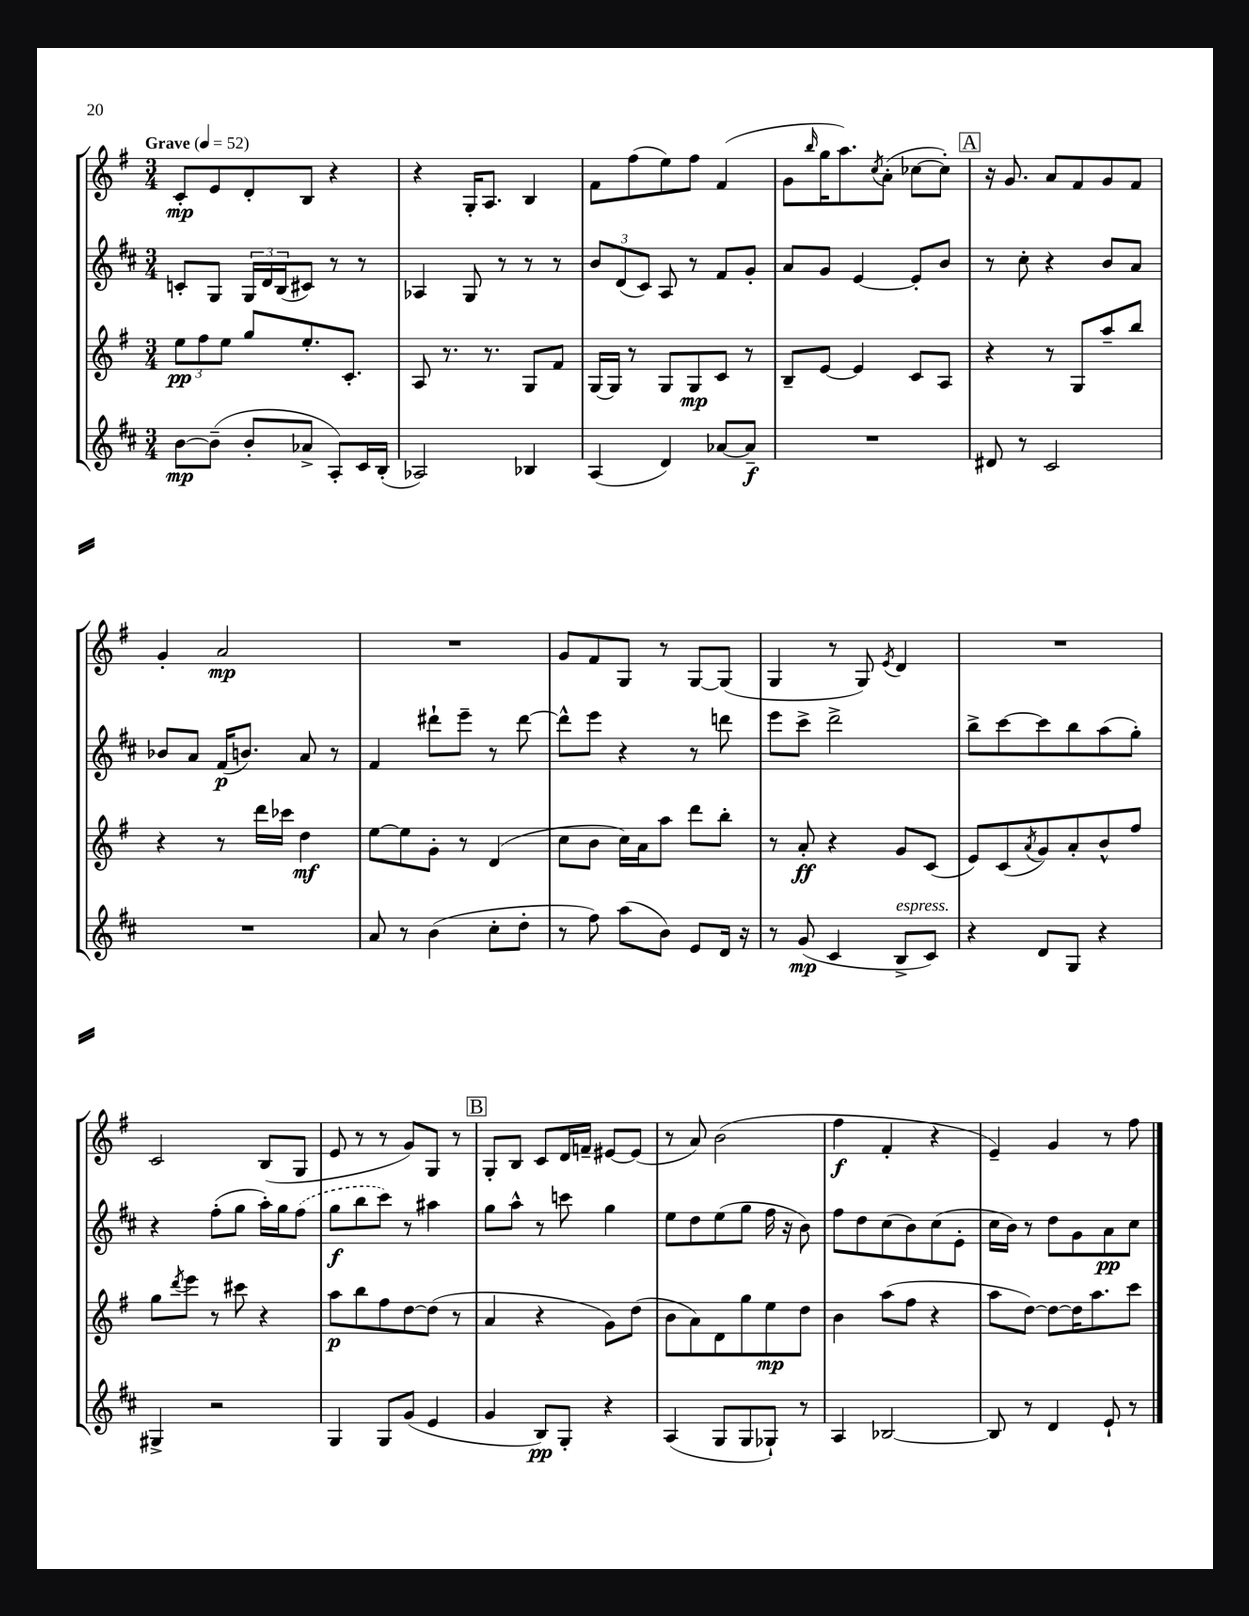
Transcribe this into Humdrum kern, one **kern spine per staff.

**kern	**dynam	**kern	**dynam	**kern	**dynam	**kern	**dynam
*part4	*part4	*part3	*part3	*part2	*part2	*part1	*part1
*staff4	*staff4	*staff3	*staff3	*staff2	*staff2	*staff1	*staff1
*clefG2	*	*clefG2	*	*clefG2	*	*clefG2	*
*k[f#c#]	*	*k[f#]	*	*k[f#c#]	*	*k[f#]	*
*M3/4	*	*M3/4	*	*M3/4	*	*M3/4	*
*MM52	*	*MM52	*	*MM52	*	*MM52	*
=1	=1	=1	=1	=1	=1	=1	=1
!	!	!	!	!	!	!LO:TX:a:B:t=Grave	!
[8b\L	mp	12ee\L	pp	8cn'/L	.	8c'/L	mp
.	.	12ff#\	.	.	.	.	.
(8b~\J]	.	.	.	8G/J	.	8e/	.
.	.	12ee\J	.	.	.	.	.
8b'/L	.	8gg/L	.	24G/LL	.	8d'/	.
.	.	.	.	24d/	.	.	.
.	.	.	.	(24B/J	.	.	.
8a-X^/J	.	8.ee'/	.	8c#X/J)	.	8B/J	.
8A'/L)	.	.	.	8r	.	4r	.
.	.	8.c'/J	.	.	.	.	.
16c#/L	.	.	.	8r	.	.	.
(16B'/JJ	.	.	.	.	.	.	.
=2	=2	=2	=2	=2	=2	=2	=2
2A-X/)	.	8A/	.	4A-X/	.	4r	.
.	.	8.r	.	.	.	.	.
.	.	.	.	8G/	.	16G'/KL	.
.	.	8.r	.	.	.	8.A/J	.
.	.	.	.	8r	.	.	.
4B-X/	.	8G/L	.	8r	.	4B/	.
.	.	8f#/J	.	8r	.	.	.
=3	=3	=3	=3	=3	=3	=3	=3
(4A/	.	[16G/LL	.	12b/L	.	8f#\L	.
.	.	16G/JJ]	.	.	.	.	.
.	.	.	.	(12d/	.	.	.
.	.	8r	.	.	.	(8ff#\	.
.	.	.	.	12c#/J)	.	.	.
4d/)	.	8G/L	.	8A/	.	8ee\)	.
.	.	8G/	mp	8r	.	8ff#\J	.
[8a-X/L	.	8c/J	.	8f#/L	.	(4f#/	.
8a-~/J]	f	8r	.	8g'/J	.	.	.
=4	=4	=4	=4	=4	=4	=4	=4
2.r	.	8B~/L	.	8a/L	.	8g\L	.
.	.	.	.	.	.	16qqbb/	.
.	.	[8e/J	.	8g/J	.	16gg\K	.
.	.	.	.	.	.	8.aa\)	.
.	.	4e/]	.	[4e/	.	.	.
.	.	.	.	.	.	8qcc/	.
.	.	.	.	.	.	(8a'\J	.
.	.	8c/L	.	8e'/L]	.	[8cc-X\L	.
.	.	8A/J	.	8b/J	.	8cc-'\J])	.
!!LO:REH:place=s1:t=A
=5	=5	=5	=5	=5	=5	=5	=5
8d#X/	.	4r	.	8r	.	16r	.
.	.	.	.	.	.	8.g/	.
8r	.	.	.	8cc#'\	.	.	.
2c#/	.	8r	.	4r	.	8a/L	.
.	.	8G/L	.	.	.	8f#/	.
.	.	8aa~/	.	8b/L	.	8g/	.
.	.	8bb/J	.	8a/J	.	8f#/J	.
!!LO:LB:g=z
=6	=6	=6	=6	=6	=6	=6	=6
2.r	.	4r	.	8b-X/L	.	4g'/	.
.	.	.	.	8a/J	.	.	.
.	.	8r	.	(16f#/KL	p	2a/	mp
.	.	.	.	8.bn/J)	.	.	.
.	.	16ddd\LL	.	.	.	.	.
.	.	16ccc-X\JJ	.	.	.	.	.
.	.	4dd\	mf	8a/	.	.	.
.	.	.	.	8r	.	.	.
=7	=7	=7	=7	=7	=7	=7	=7
8a/	.	[8ee\L	.	4f#/	.	2.r	.
8r	.	8ee\]	.	.	.	.	.
(4b\	.	8g'\J	.	8ddd#X`\L	.	.	.
.	.	8r	.	8eee~\J	.	.	.
8cc#'\L	.	(4d/	.	8r	.	.	.
8dd'\J	.	.	.	[8ddd#\	.	.	.
=8	=8	=8	=8	=8	=8	=8	=8
8r	.	8cc\L	.	8ddd#^^\L]	.	8g/L	.
8ff#\)	.	8b\J	.	8eee\J	.	8f#/	.
(8aa\L	.	16cc\LL)	.	4r	.	8G/J	.
.	.	16a\J	.	.	.	.	.
8b\J)	.	8aa\J	.	.	.	8r	.
8e/L	.	8ddd\L	.	8r	.	[8G/L	.
16d/Jk	.	8bb'\J	.	8dddn\	.	(8G/J]	.
16r	.	.	.	.	.	.	.
=9	=9	=9	=9	=9	=9	=9	=9
8r	.	8r	.	8eee\L	.	4G/	.
(8g/	mp	8a'/	ff	8ccc#^\J	.	.	.
4c#/	.	4r	.	2ddd^\	.	8r	.
.	.	.	.	.	.	8G/)	.
.	.	.	.	.	.	8qe/	.
!LO:TX:a:i:t=espress.	!	!	!	!	!	!	!
8B^/L	.	8g/L	.	.	.	4d/	.
8c#/J)	.	(8c/J	.	.	.	.	.
=10	=10	=10	=10	=10	=10	=10	=10
4r	.	8e/L)	.	8bb^\L	.	2.r	.
.	.	(8c/	.	[8ccc#\	.	.	.
.	.	8qa/	.	.	.	.	.
8d/L	.	8g/)	.	8ccc#\]	.	.	.
8G/J	.	8a'/	.	8bb\	.	.	.
4r	.	8b^^/	.	(8aa\	.	.	.
.	.	8ff#/J	.	8gg'\J)	.	.	.
!!LO:LB:g=z
=11	=11	=11	=11	=11	=11	=11	=11
4G#X^/	.	8gg\L	.	4r	.	2c/	.
.	.	8qddd/	.	.	.	.	.
.	.	8eee\J	.	.	.	.	.
2r	.	8r	.	(8ff#'\L	.	.	.
.	.	8ccc#X\	.	8gg\J	.	.	.
.	.	4r	.	16aa'\LL)	.	(8B/L	.
.	.	.	.	16gg\J	.	.	.
.	.	.	.	(8ff#\J	.	8G/J	.
=12	=12	=12	=12	=12	=12	=12	=12
4G/	.	8aa\L	p	8gg\L	f	8e/	.
.	.	8bb\	.	8bb\	.	8r	.
8G/L	.	8ff#\	.	8ccc#\J)	.	8r	.
(8g/J	.	[8dd\	.	8r	.	8g/L)	.
4e/	.	(8dd\J]	.	4aa#X\	.	8G/J	.
.	.	8r	.	.	.	8r	.
!!LO:REH:place=s1:t=B
=13	=13	=13	=13	=13	=13	=13	=13
4g/	.	4a/	.	8gg\L	.	8G'/L	.
.	.	.	.	8aa^^\J	.	8B/J	.
8B/L)	pp	4r	.	8r	.	8c/L	.
8G'/J	.	.	.	8cccn\	.	16d/L	.
.	.	.	.	.	.	16fn~/JJ	.
4r	.	8g\L)	.	4gg\	.	[8e#X/L	.
.	.	(8dd\J	.	.	.	(8e#/J]	.
=14	=14	=14	=14	=14	=14	=14	=14
(4A/	.	8b\L	.	8ee\L	.	8r	.
.	.	8a\)	.	8dd\	.	8a/)	.
8G/L	.	8d\	.	(8ee\	.	(2b\	.
8G/	.	8gg\	.	8gg\J	.	.	.
8G-X`/J)	.	8ee\	mp	16ff#\	.	.	.
.	.	.	.	16r	.	.	.
8r	.	8dd\J	.	8b\)	.	.	.
=15	=15	=15	=15	=15	=15	=15	=15
4A/	.	4b\	.	8ff#\L	.	4ff#\	f
.	.	.	.	8dd\	.	.	.
[2B-X/	.	(8aa\L	.	(8cc#\	.	4f#'/	.
.	.	8ff#\J	.	8b\)	.	.	.
.	.	4r	.	(8cc#\	.	4r	.
.	.	.	.	8e'\J	.	.	.
=16	=16	=16	=16	=16	=16	=16	=16
8B-/]	.	8aa\L	.	16cc#\LL	.	4e~/)	.
.	.	.	.	16b\JJ)	.	.	.
8r	.	[8dd\J)	.	8r	.	.	.
4d/	.	8dd\L_	.	8dd\L	.	4g/	.
.	.	16dd\K]	.	8g\	.	.	.
.	.	8.aa\	.	.	.	.	.
8e`/	.	.	.	8a\	pp	8r	.
8r	.	8ccc\J	.	8cc#\J	.	8ff#\	.
==	==	==	==	==	==	==	==
*-	*-	*-	*-	*-	*-	*-	*-
